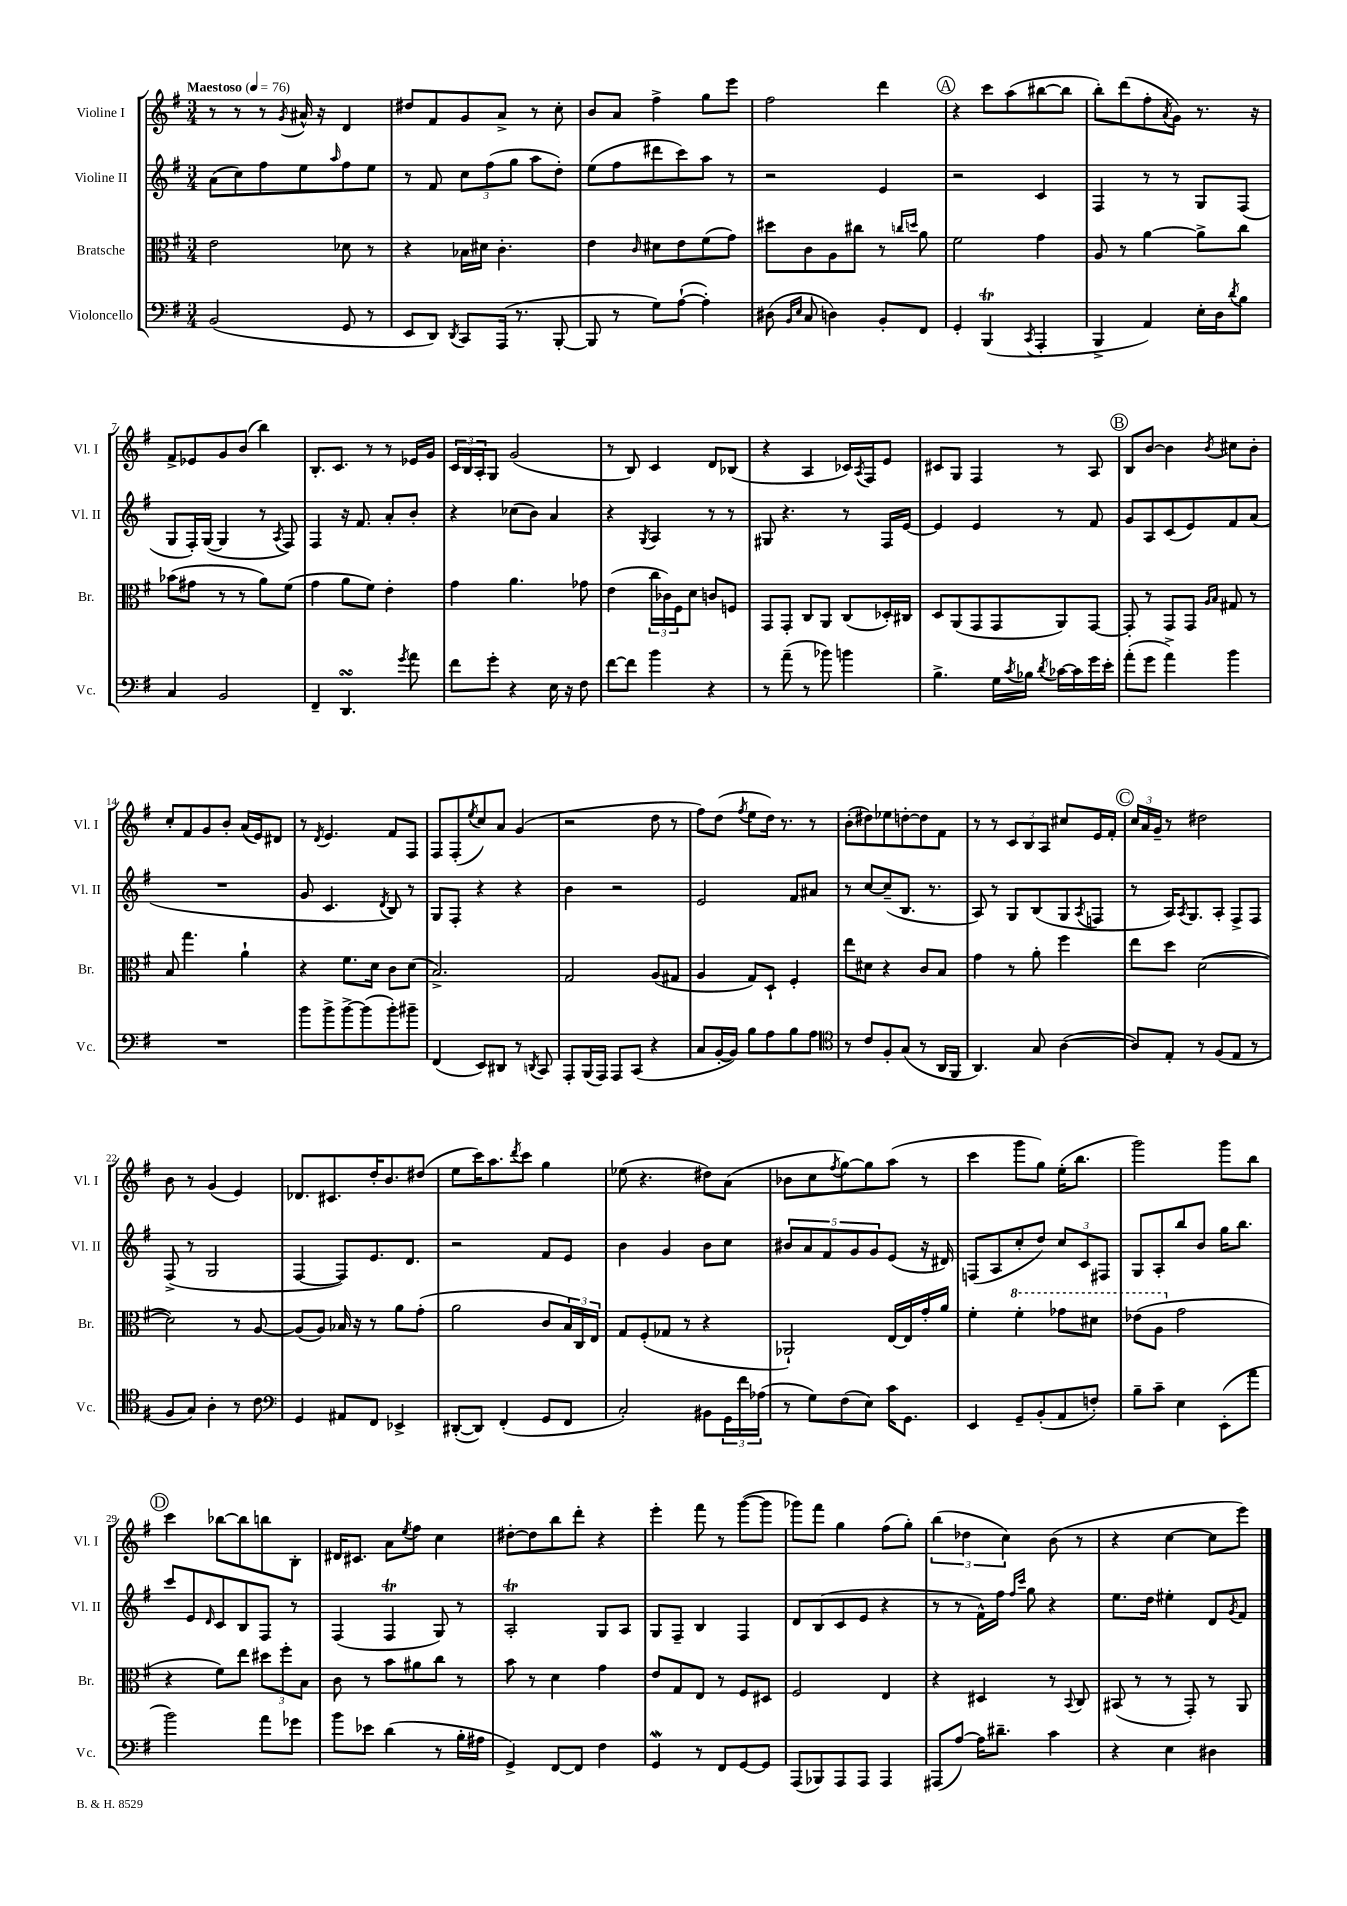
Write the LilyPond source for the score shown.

<<
\new StaffGroup <<
\new Staff = "s0" \with { instrumentName = "Violine I" shortInstrumentName = "Vl. I" } {
    \clef treble \key g \major \numericTimeSignature \time 3/4 \tempo "Maestoso" 4 = 76
    r8 r8 r8 \acciaccatura { g'8 } ais'16-^ r16 d'4 |
    dis''8 fis'8 g'8 a'8-> r8 c''8-. |
    b'8 a'8 fis''4-> g''8 e'''8 |
    fis''2 d'''4 |
    \mark \markup { \circle "A" } r4 c'''8 a''8( bis''8~ bis''8 |
    b''8-.) d'''8( fis''8-. \acciaccatura { a'8 } g'8) r8. r16 |
    fis'8-> ees'8 g'8 b'8( b''4) |
    b8.-. c'8. r8 r8 ees'16 g'16 |
    \tuplet 3/2 { c'16 b16 a16-. } g8 g'2( |
    r8 b8) c'4 d'8 bes8( |
    r4 a4 ces'16) \acciaccatura { a8 } fis16 e'8 |
    cis'8 g8 fis4 r8 a8 |
    \mark \markup { \circle "B" } b8 b'8~ b'4 \acciaccatura { b'8 } cis''8 b'8-. |
    c''8-. fis'8 g'8 b'8-. a'16( e'16) dis'8 |
    r8 \acciaccatura { d'8 } e'4. fis'8 fis8 |
    fis8 fis8-.( \acciaccatura { e''8 } c''8) a'8 g'4( |
    r2 d''8 r8 |
    fis''8) d''8( \acciaccatura { fis''8 } e''8 d''16) r8. r8 |
    b'8-.( dis''8) ees''8 d''8~-. d''8 fis'8 |
    r8 r8 \tuplet 3/2 { c'8 b8 a8 } cis''8 e'16 fis'16-. |
    \mark \markup { \circle "C" } \tuplet 3/2 { c''16 a'16 g'16-- } r8 dis''2 |
    b'8 r8 g'4( e'4) |
    des'8. cis'8. d''16-. b'8. dis''8( |
    e''8 c'''16) a''8. \acciaccatura { d'''8 } c'''8 g''4 |
    ees''8( r4. dis''8) a'8( |
    bes'8 c''8 \acciaccatura { fis''8 } g''8~) g''8 a''8( r8 |
    c'''4 g'''8 g''8) e''16-.( b''8. |
    g'''2) g'''8 b''8 |
    \mark \markup { \circle "D" } c'''4 bes''8~ bes''8 b''8 b8-. |
    dis'16 cis'8. a'8 \acciaccatura { e''8 } fis''8 c''4 |
    dis''8~-. dis''8 b''8 d'''8-. r4 |
    e'''4-. fis'''8 r8 g'''8~( g'''8 |
    ges'''8) fis'''8 g''4 fis''8( g''8-.) |
    \tuplet 3/2 { b''4( des''4 c''4) } b'8( r8 |
    r4 c''4~ c''8 e'''8) \bar "|." |
}
\new Staff = "s1" \with { instrumentName = "Violine II" shortInstrumentName = "Vl. II" } {
    \clef treble \key g \major \numericTimeSignature \time 3/4
    a'8( c''8) fis''8 e''8 \grace { a''16 } fis''8 e''8 |
    r8 fis'8 \tuplet 3/2 { c''8 fis''8( g''8 } a''8 d''8-.) |
    e''8( fis''8 dis'''8 c'''8) a''8 r8 |
    r2 e'4 |
    \mark \markup { \circle "A" } r2 c'4 |
    fis4 r8 r8 g8 fis8( |
    g8 fis16-.) g16~( g4 r8 \acciaccatura { a8 } fis8) |
    fis4 r16 fis'8. a'8-. b'8-. |
    r4 ces''8( b'8) a'4 |
    r4 \acciaccatura { g8 } a4 r8 r8 |
    gis8 r4. r8 fis16 e'16~ |
    e'4 e'4 r8 fis'8 |
    \mark \markup { \circle "B" } g'8 a8 c'8( e'8) fis'8 a'8( |
    R2. |
    g'8 c'4. \acciaccatura { d'8 } b8) r8 |
    g8 fis8-. r4 r4 |
    b'4 r2 |
    e'2 fis'8 ais'8 |
    r8 c''8~ c''8--( b8. r8. |
    a8) r8 g8 b8( g8 \acciaccatura { a8 } f8 |
    \mark \markup { \circle "C" } r8 a16) \acciaccatura { a8 } g8. a8-. fis8-> fis8 |
    fis8->( r8 g2 |
    fis4~ fis8) e'8. d'8. |
    r2 fis'8 e'8 |
    b'4 g'4 b'8 c''8 |
    \tuplet 5/4 { bis'8 a'8 fis'8 g'8 g'8 } e'8( r16 dis'16) |
    f8( a8 c''8-. d''8) \tuplet 3/2 { c''8 c'8 fis8 } |
    g8 a8-. b''8 b'8 g''16 b''8. |
    \mark \markup { \circle "D" } c'''8 e'8 \grace { d'16 } c'8 b8 fis8 r8 |
    fis4( fis4\trill g8) r8 |
    a2-.\trill g8 a8 |
    g8 fis8-- b4 fis4 |
    d'8 b8( c'8 e'8 r4 |
    r8 r8 fis'16-^) fis''16 \grace { fis''16 c'''16 } g''8 r4 |
    e''8. d''16 eis''4-. d'8 \acciaccatura { g'8 } fis'8 \bar "|." |
}
\new Staff = "s2" \with { instrumentName = "Bratsche" shortInstrumentName = "Br." } {
    \clef alto \key g \major \numericTimeSignature \time 3/4
    e'2 des'8 r8 |
    r4 bes16 dis'16 c'4.-. |
    e'4 \grace { c'16 } dis'8 e'8 fis'8( g'8) |
    dis''8 c'8 a8 cis''8 r8 \grace { c''16 d''16 } a'8 |
    \mark \markup { \circle "A" } fis'2 g'4 |
    a8 r8 a'4~ a'8-> c''8 |
    bes'8( gis'8 r8 r8 a'8) fis'8( |
    g'4 a'8 fis'8) e'4-. |
    g'4 a'4. ges'8 |
    e'4( \tuplet 3/2 { c''16 ces'16) fis16 } d'8 c'8 f8 |
    g,8 g,8-. c8 a,8 c8( des16-.) cis16 |
    d8 a,8( g,8 g,8 a,8) g,8~ |
    \mark \markup { \circle "B" } g,8-. r8 g,8 g,8 \grace { a16 b16 } gis8 r8 |
    b8 g''4. a'4-! |
    r4 fis'8. d'16 c'8 d'8( |
    b2.->) |
    g2 a8( gis8 |
    a4 g8) d8-! fis4-. |
    e''8 dis'8 r4 c'8 b8 |
    g'4 r8 a'8-. fis''4 |
    \mark \markup { \circle "C" } e''8 d''8 d'2~( |
    d'2) r8 a8~ |
    a8( a8) bes16 r16 r8 a'8 g'8-.( |
    a'2 c'8 \tuplet 3/2 { b16) c16 e16 } |
    g8 fis8-.( ges8 r8 r4 |
    aes,2-!) e16~ e16 g'16-. a'16 |
    fis'4-. \ottava #1 fis''4-. ges''8 dis''8 |
    ees''8( a'8 \ottava #0 g'2 |
    \mark \markup { \circle "D" } r4 fis'8) e''8 \tuplet 3/2 { dis''8 fis''8-. b8 } |
    c'8 r8 b'8 ais'8 c''8 r8 |
    b'8 r8 d'4 g'4 |
    e'8 g8 e8 r8 fis8 dis8 |
    fis2 e4 |
    r4 dis4 r8 \appoggiatura { b,8 } c8 |
    bis,8( r8 r8 g,8-.) r8 a,8 \bar "|." |
}
\new Staff = "s3" \with { instrumentName = "Violoncello" shortInstrumentName = "Vc." } {
    \clef bass \key g \major \numericTimeSignature \time 3/4
    b,2( g,8 r8 |
    e,8 d,8) \acciaccatura { d,8 } c,8 a,,16( r8. b,,8~-. |
    b,,8 r8 g8) a8~-!( a4-.) |
    dis8( \grace { b,16 e16 } c8 d4) b,8-. fis,8 |
    \mark \markup { \circle "A" } g,4-. b,,4\trill( \acciaccatura { c,8 } a,,4-. |
    b,,4-> a,4) e16-. d16 \acciaccatura { d'8 } b8 |
    c4 b,2 |
    fis,4-- d,4.\turn \acciaccatura { g'8 } a'8 |
    fis'8 g'8-. r4 e16 r16 fis8 |
    fis'8~ fis'8 b'4 r4 |
    r8 a'8--( r8 bes'8) b'4 |
    b4.-> g16 \acciaccatura { c'8 } bes16 \acciaccatura { d'8 } ces'16~ ces'16 g'16 e'16-. |
    \mark \markup { \circle "B" } a'8-.( g'8 a'4->) b'4 |
    R2. |
    b'8 b'8-> b'8~-> b'8( b'8-.) bis'8-- |
    fis,4( e,8) dis,8 r8 \acciaccatura { d,8 } c,8 |
    a,,8-. b,,16( a,,16) a,,8 c,8( r4 |
    c8 b,16~-. b,16) b8 a8 b8 a8 |
    \clef tenor r8 c'8 fis8-. g8( r8 a,16 fis,16 |
    a,4.) g8 a4~( |
    \mark \markup { \circle "C" } a8) e8-. r8 fis8( e8 r8 |
    fis8 g8) a4-. r8 c'8 |
    \clef bass g,4 ais,8 fis,8 ees,4-> |
    dis,8~-.( dis,8) fis,4-.( g,8 fis,8 |
    c2-.) bis,8 \tuplet 3/2 { g,16 fis'16 aes16( } |
    r8 g8) fis8( e8) c'16 g,8. |
    e,4 g,8-- b,8-.( a,8 f8-.) |
    b8-- c'8-- e4 e,8-.( a'8 |
    \mark \markup { \circle "D" } b'2) a'8 ges'8 |
    b'8 ees'8 d'4( r8 b16-. ais16 |
    g,4->) fis,8~ fis,8 fis4 |
    g,4\mordent r8 fis,8 g,8~ g,8 |
    a,,8( bes,,8) a,,8 a,,8 a,,4 |
    ais,,8( a8~) a16 dis'8.-- c'4 |
    r4 e4 dis4 \bar "|." |
}
>>
>>
